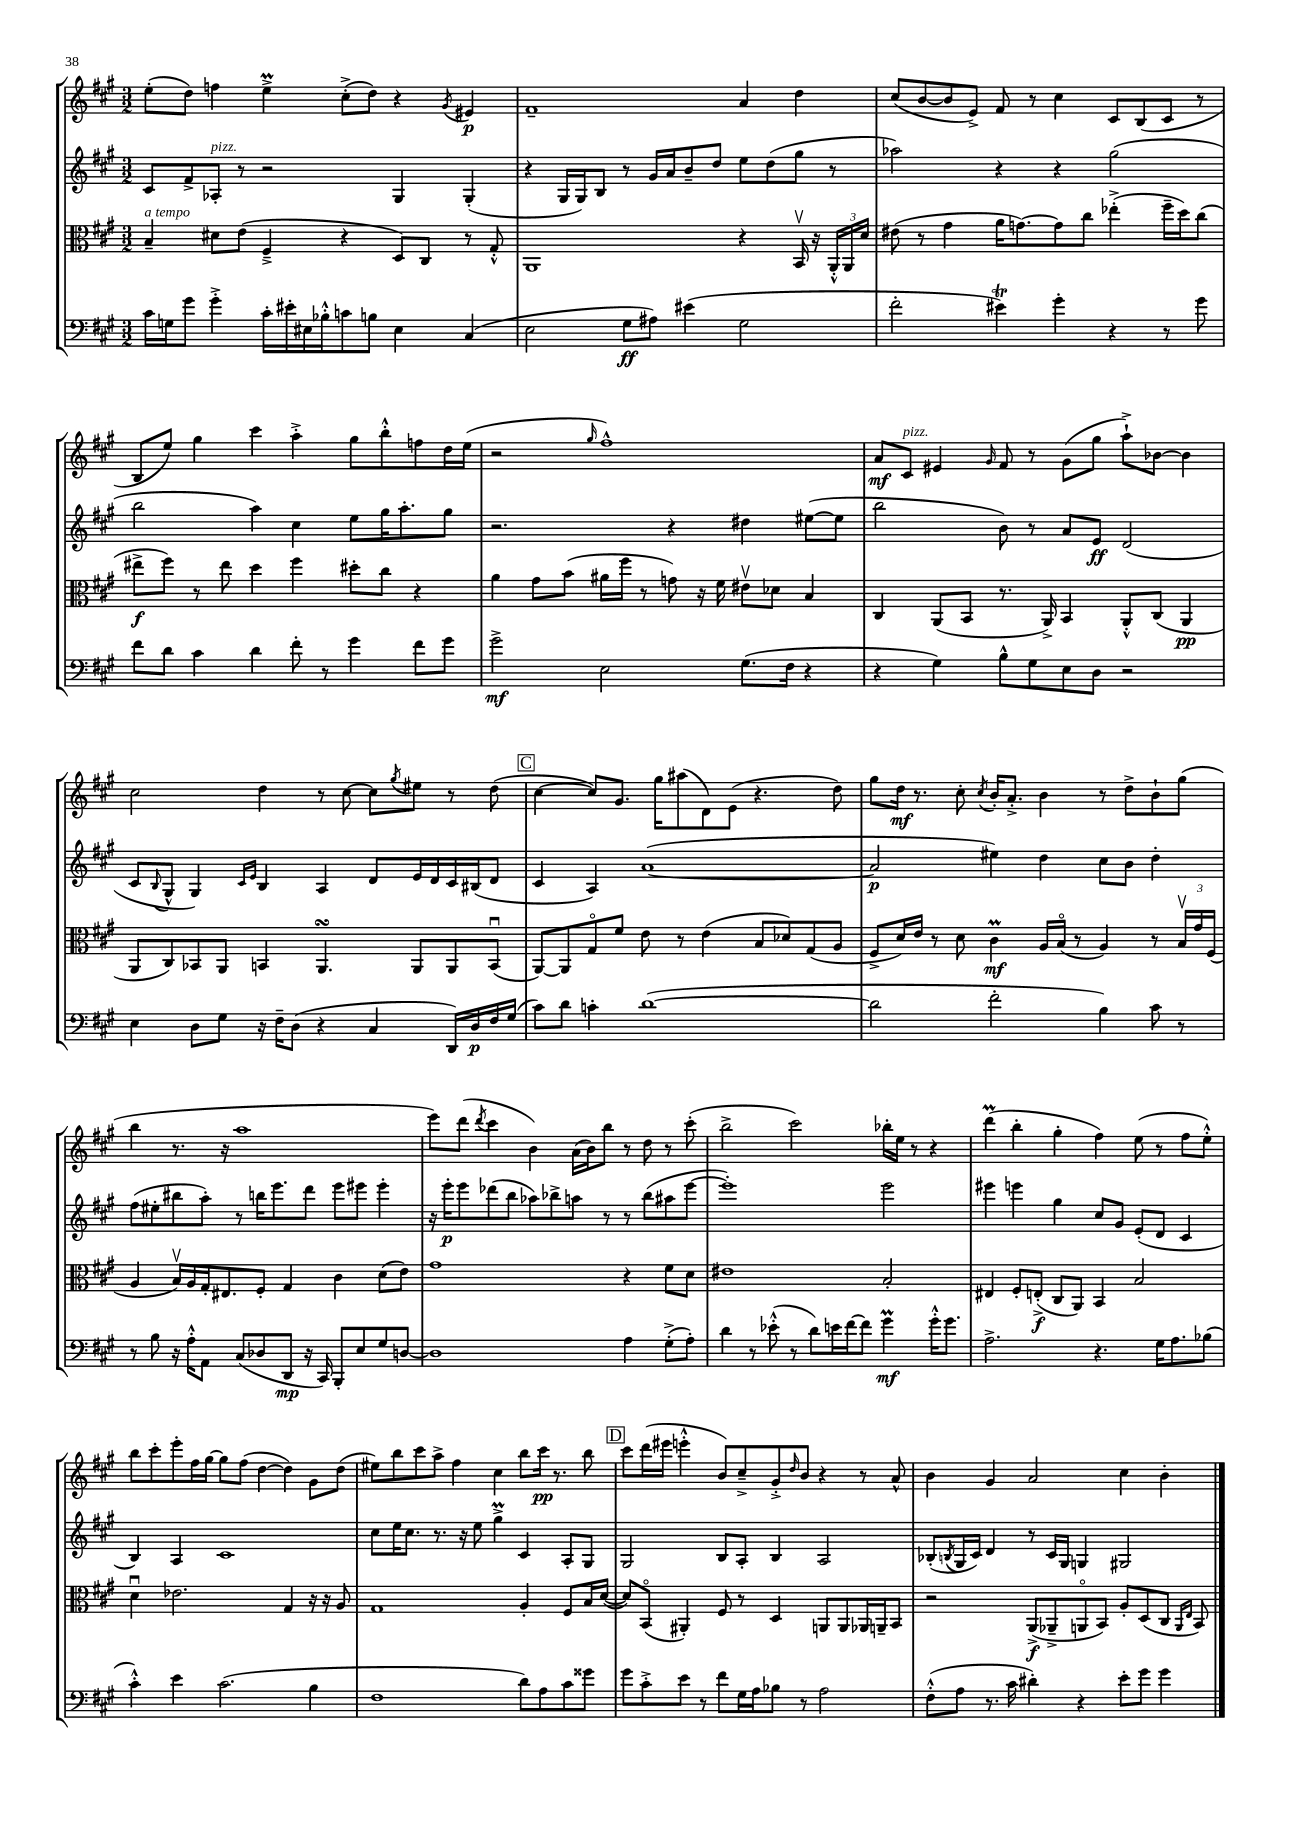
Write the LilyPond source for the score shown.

<<
\new StaffGroup <<
\new Staff = "s0" {
    \clef treble \key a \major \numericTimeSignature \time 3/2
    e''8-.( d''8) f''4 e''4->\prall cis''8-.->( d''8) r4 \acciaccatura { gis'8 } eis'4\p |
    fis'1-- a'4 d''4 |
    cis''8( b'8~ b'8 e'8->) fis'8 r8 cis''4 cis'8 b8( cis'8 r8 |
    b8 e''8) gis''4 cis'''4 a''4-.-> gis''8 b''8-.-^ f''8 d''16 e''16( |
    r2 \grace { gis''16 } fis''1-^) |
    a'8\mf cis'8^\markup { \italic "pizz." } eis'4 \grace { gis'16 } fis'8 r8 gis'8( gis''8 a''8-!->) bes'8~ bes'4 |
    cis''2 d''4 r8 cis''8~ cis''8 \acciaccatura { gis''8 } eis''8 r8 d''8( |
    \mark \markup { \box "C" } cis''4~ cis''8) gis'8. gis''16 ais''8( d'8) e'8( r4. d''8) |
    gis''8 d''16\mf r8. cis''8-. \acciaccatura { cis''8 } b'16-. a'8.-.-> b'4 r8 d''8-> b'8-! gis''8( |
    b''4 r8. r16 a''1 |
    e'''8) d'''8( \acciaccatura { d'''8 } cis'''4 b'4) a'16( b'16) b''8 r8 d''8 r8 cis'''8-.( |
    b''2-> cis'''2) bes''16-. e''16 r8 r4 |
    d'''4\prall( b''4-. gis''4-. fis''4) e''8( r8 fis''8 e''8-.-^) |
    b''8 cis'''8-. e'''8-. fis''16 gis''16~ gis''8 fis''8( d''4~ d''4) gis'8 d''8( |
    eis''8) b''8 cis'''8 a''8-> fis''4 cis''4 b''8 cis'''16\pp r8. b''8 |
    \mark \markup { \box "D" } cis'''8 d'''16( eis'''16 e'''4-.-^ b'8) cis''8---> gis'8-.-> \grace { d''16 } b'8 r4 r8 a'8-^ |
    b'4 gis'4 a'2 cis''4 b'4-. \bar "|." |
}
\new Staff = "s1" {
    \clef treble \key a \major \numericTimeSignature \time 3/2
    cis'8 fis'8-> aes8-.^\markup { \italic "pizz." } r8 r2 gis4 gis4-.( |
    r4 gis16 gis16) b8 r8 gis'16 a'16 b'8-- d''8 e''8 d''8( gis''8 r8 |
    aes''2) r4 r4 gis''2( |
    b''2 a''4) cis''4 e''8 gis''16 a''8.-. gis''8 |
    r2. r4 dis''4 eis''8~( eis''8 |
    b''2 b'8) r8 a'8 e'8\ff d'2( |
    cis'8 \appoggiatura { b8 } gis8-^ gis4) \grace { cis'16 e'16 } b4 a4 d'8 e'16 d'16 cis'16 bis16( d'8 |
    \mark \markup { \box "C" } cis'4 a4) a'1~( |
    a'2\p eis''4) d''4 cis''8 b'8 d''4-. |
    fis''8( eis''8-. bis''8 a''8-.) r8 b''16 e'''8. d'''8 e'''8 eis'''8 eis'''4-. |
    r16 e'''16-.\p e'''8 des'''8( b''8 aes''8) bes''8-> a''8 r8 r8 bes''8( ais''8 e'''8~ |
    e'''1-.) e'''2 |
    eis'''4 e'''4 gis''4 cis''8 gis'8 e'8-.( d'8 cis'4 |
    b4) a4 cis'1 |
    cis''8 e''16 cis''8. r8. r16 e''8 gis''4->\prall cis'4 a8-. gis8 |
    \mark \markup { \box "D" } gis2 b8 a8-. b4 a2 |
    bes8-.( \acciaccatura { b8 } gis16 cis'16) d'4 r8 cis'16 gis16 g4 gis2 \bar "|." |
}
\new Staff = "s2" {
    \clef alto \key a \major \numericTimeSignature \time 3/2
    b4--^\markup { \italic "a tempo" } dis'8 e'8( fis4---> r4 d8) cis8 r8 gis8-.-^ |
    a,1 r4 b,16\upbow r16 \tuplet 3/2 { a,16-.-^ a,16 d'16 } |
    eis'8( r8 gis'4 a'16 g'8.~) g'8 cis''8 ees''4-.->( fis''16-- d''16) cis''8( |
    eis''8->\f fis''8) r8 eis''8 d''4 fis''4 dis''8-. cis''8 r4 |
    a'4 gis'8 b'8( ais'16 fis''16 r8 g'8) r16 fis'16 eis'8\upbow des'8 b4 |
    cis4 a,8( b,8 r8. a,16->) b,4 a,8-.-^ cis8( a,4\pp |
    a,8 cis8) bes,8 a,8 b,4 a,4.\turn a,8 a,8 b,8\downbow( |
    \mark \markup { \box "C" } a,8~) a,8 gis8\flageolet fis'8 e'8 r8 e'4( b8 des'8) gis8( a8 |
    fis8-> d'16) e'16 r8 d'8 cis'4\prall\mf a16 b16\flageolet( r8 a4) r8 \tuplet 3/2 { b16\upbow gis'16 fis16( } |
    a4 b16\upbow) a16 gis16-. eis8. fis8-. gis4 cis'4 d'8( e'8) |
    gis'1 r4 fis'8 d'8 |
    eis'1 b2-. |
    eis4 fis8-. e8-.->\f( cis8 a,8) b,4 b2 |
    d'4\downbow ees'2. gis4 r16 r16 a8 |
    gis1 a4-. fis8 b16 d'16~( |
    \mark \markup { \box "D" } d'8) b,8\flageolet( ais,4-.) fis8 r8 d4 a,8 a,8 aes,16 a,16-- b,8 |
    r2 a,8->\f( aes,8---> a,8\flageolet b,8) a8-. d8( cis8 \grace { a,16 e16 } b,8) \bar "|." |
}
\new Staff = "s3" {
    \clef bass \key a \major \numericTimeSignature \time 3/2
    cis'16 g16 gis'8 gis'4-.-> cis'16-. eis'16-. eis16 bes16-.-^ c'8 b8 eis4 cis4( |
    e2 gis8\ff ais8) eis'4( gis2 |
    fis'2-. eis'4\trill) gis'4-. r4 r8 gis'8 |
    fis'8 d'8 cis'4 d'4 fis'8-. r8 gis'4 fis'8 gis'8 |
    gis'2->\mf e2 gis8.( fis16 r4 |
    r4 gis4) b8-^ gis8 e8 d8 r2 |
    e4 d8 gis8 r16 fis16-- d8( r4 cis4 d,16) d16\p fis16 gis16( |
    \mark \markup { \box "C" } cis'8) d'8 c'4-. d'1~( |
    d'2 fis'2-. b4) cis'8 r8 |
    r8 b8 r16 a16-.-^ a,8 cis8( des8 d,8\mp r16 cis,16) b,,8-. e8 gis8 d8~ |
    d1 a4 gis8-.->( a8-.) |
    d'4 r8 ees'8-.-^( r8 d'8) e'16 fis'16~ fis'8 gis'4\prall\mf gis'16-.-^ gis'8. |
    a2.-> r4. gis16 a8. bes8( |
    cis'4-.-^) e'4 cis'2.( b4 |
    fis1 d'8) a8 cis'8 gisis'8 |
    \mark \markup { \box "D" } gis'8 cis'8-.-> e'8 r8 fis'8 gis16 a16 bes8 r8 a2 |
    fis8-.-^( a8 r8. cis'16 dis'4-.) r4 e'8-. gis'8 gis'4 \bar "|." |
}
>>
>>
\layout { \context { \Score \remove "Bar_number_engraver" } }
